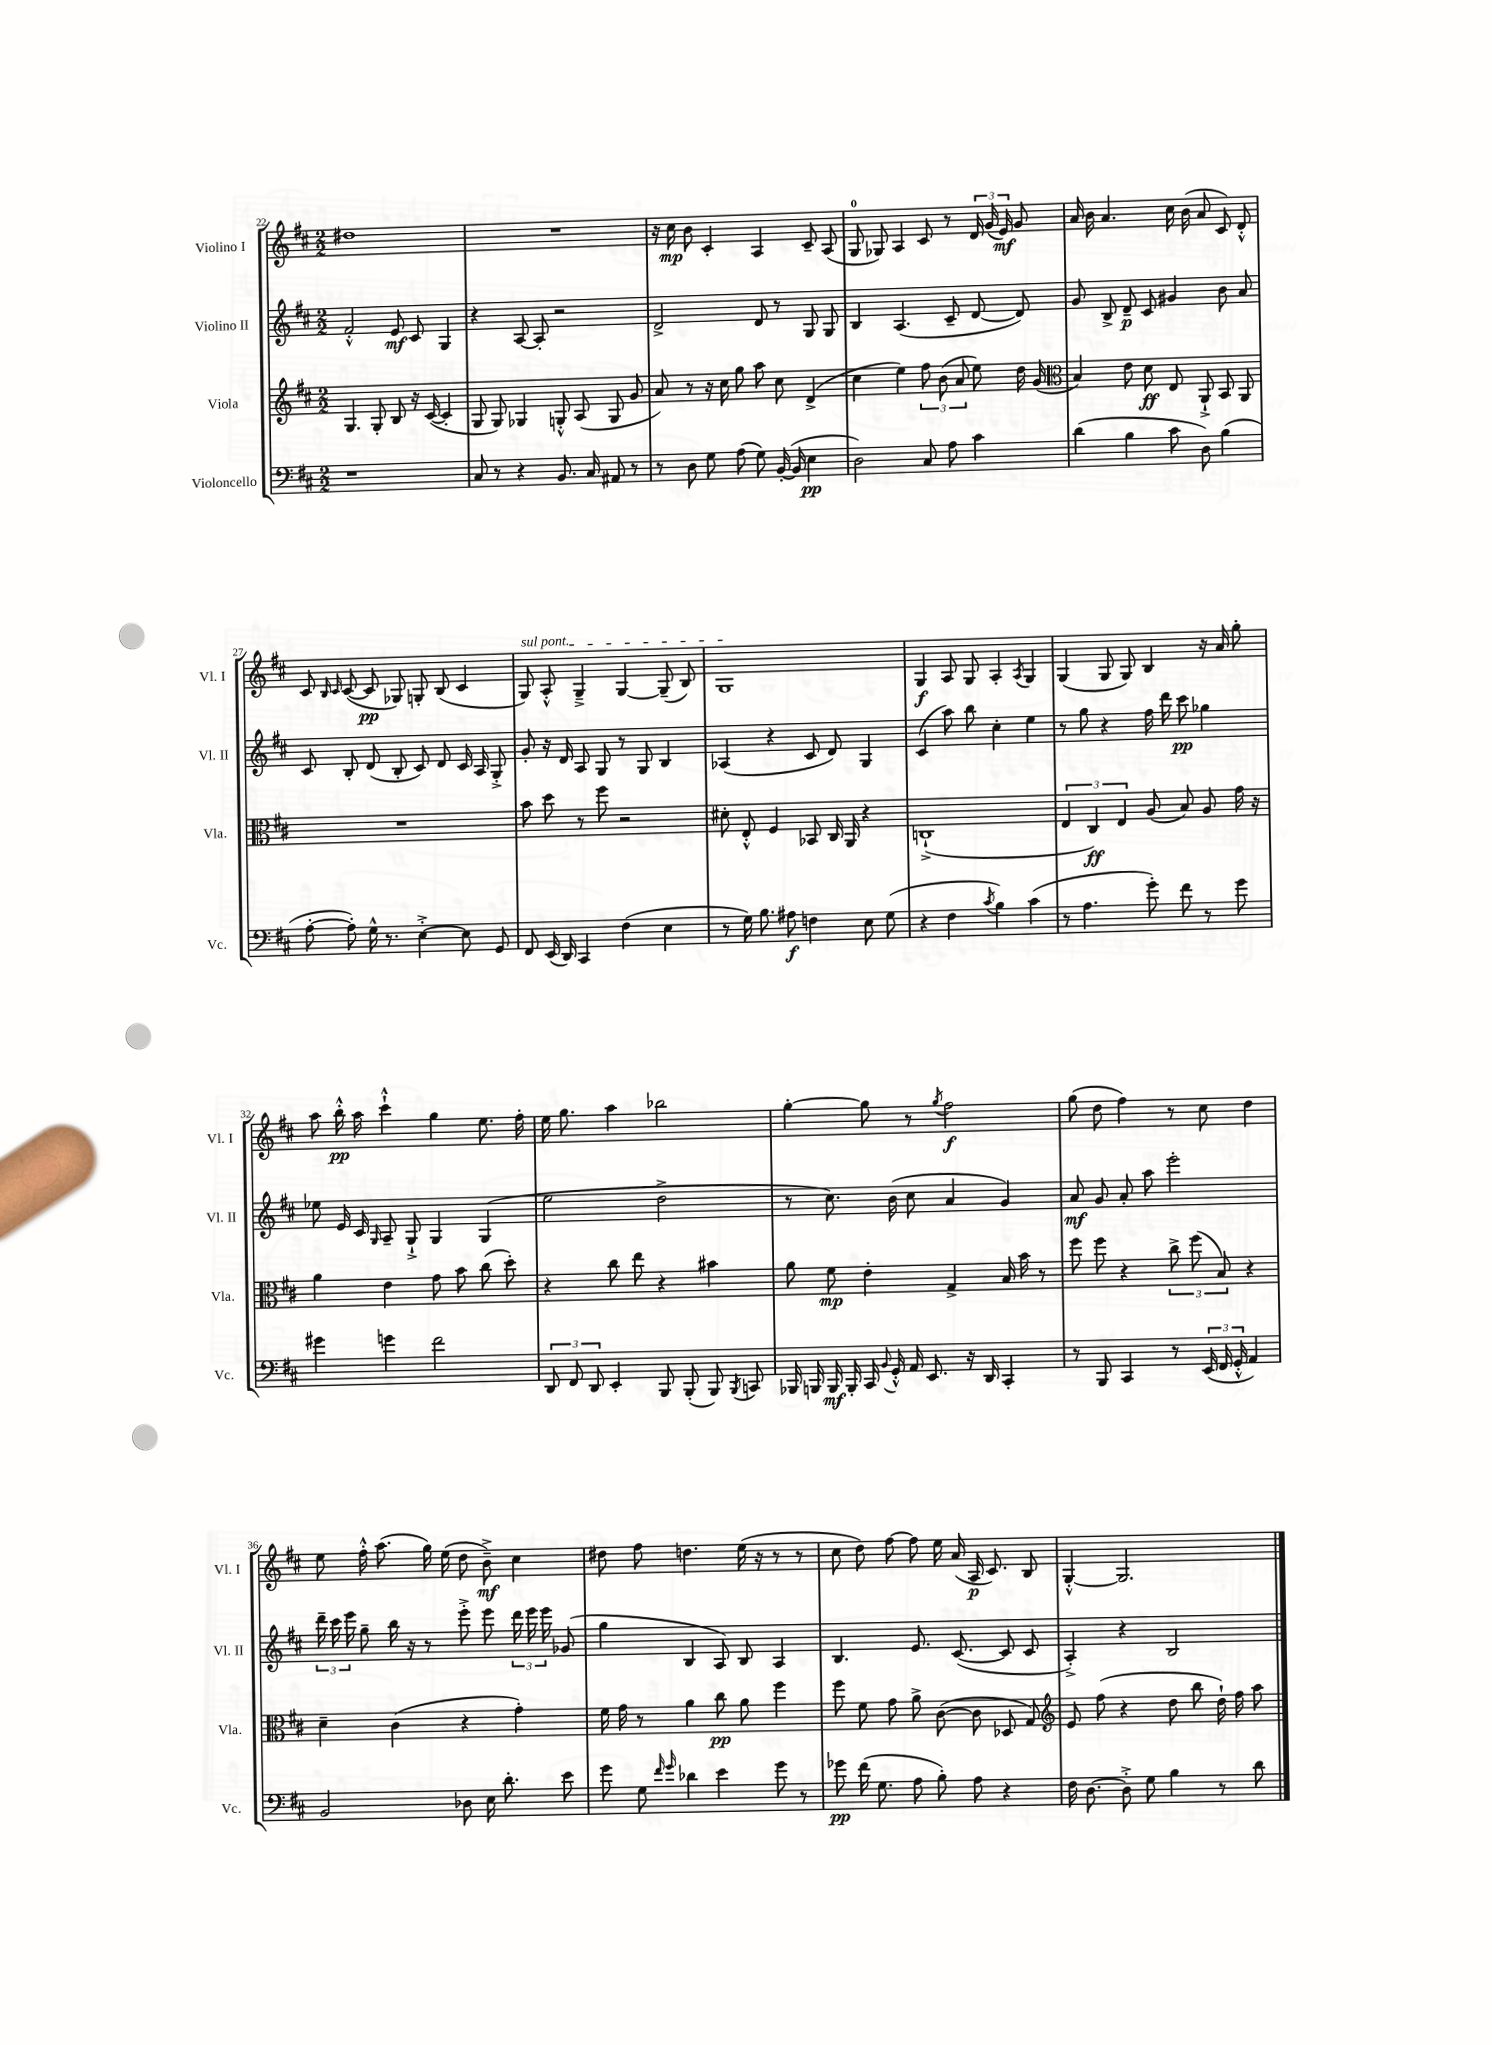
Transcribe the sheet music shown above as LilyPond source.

<<
\new StaffGroup <<
\new Staff = "s0" \with { instrumentName = "Violino I" shortInstrumentName = "Vl. I" } {
    \clef treble \key d \major \numericTimeSignature \time 2/2
    \autoBeamOff dis''1 |
    R1 |
    r16 cis''16\mp b'8 cis'4-. a4 cis'8-- a8( |
    g8-0 ges8) a4 cis'8 r8 \tuplet 3/2 { d'16 g'16( e'16\mf) } g'8 |
    a'16 b'16 a'4. cis''16 b'16( a'8 cis'8) d'8-.-^ |
    cis'8 \grace { b16 cis'16 } cis'8~( cis'8\pp ges8) g8-. b8( cis'4 |
    \once \override TextSpanner.bound-details.left.text = \markup { \italic "sul pont." } g8\startTextSpan) a8-.-^ g4---> g4~ g8--( b8) |
    g1\stopTextSpan |
    g4\f a8 g8 a4-. \acciaccatura { a8 } g4 |
    g4( g8 g8) b4 r16 a'16 g''8-. |
    a''8 b''16-.-^\pp a''16 cis'''4-!-^ g''4 e''8. fis''16-. |
    e''16 g''8. a''4 bes''2 |
    g''4~-. g''8 r8 \acciaccatura { g''8 } fis''2\f |
    g''8( d''8 fis''4) r8 cis''8 d''4 |
    e''8 fis''16-.-^ a''8.( g''16) e''16( d''8 b'8--->\mf) cis''4 |
    dis''8 fis''8 d''4. e''16( r16 r8 r8 |
    cis''8 d''8) fis''8~ fis''8 e''16 a'16( a16\p cis'8.) b8 |
    g4~-.-^ g2. \bar "|." |
}
\new Staff = "s1" \with { instrumentName = "Violino II" shortInstrumentName = "Vl. II" } {
    \clef treble \key d \major \numericTimeSignature \time 2/2
    \autoBeamOff fis'2-.-^ e'8\mf cis'8 g4 |
    r4 a8~ a8-. r2 |
    d'2-> d'8 r8 g8 g8 |
    b4 a4.( cis'8-- d'8~ d'8) |
    g'8 b8-> d'8--\p cis'8 gis'4 b'8 a'8 |
    cis'8 b8-. d'8( b8-. cis'8) d'8 cis'16 a16 g8-.-> |
    g'8-. r16 d'16 a8 g8 r8 g8 b4 |
    aes4( r4 cis'8 d'8) g4 |
    cis'4( a''8) b''8 cis''4-. e''4 |
    r8 g''8 r4 fis''16 d'''16 cis'''8\pp ges''4 |
    ees''8 e'16 cis'16 \grace { g16 } a8-- g8-!-> g4 g4( |
    e''2 d''2-> |
    r8 cis''8.) b'16( cis''8 a'4 g'4) |
    a'8\mf g'8 a'8-. a''8 e'''2-. |
    \tuplet 3/2 { d'''16-- cis'''16 e'''16 } g''8-- b''16 r16 r8 e'''8-.-> e'''8 \tuplet 3/2 { d'''16 e'''16 e'''16 } ges'8( |
    g''4 b4 a8) b8 a4 |
    b4. e'8. cis'8.~( cis'8 cis'8 |
    a4-.->) r4 b2 \bar "|." |
}
\new Staff = "s2" \with { instrumentName = "Viola" shortInstrumentName = "Vla." } {
    \clef treble \key d \major \numericTimeSignature \time 2/2
    \autoBeamOff g4. g8-. b8 r16 cis'16~( cis'4-. |
    g8 g8) ges4 g8-.-^ a8( g8 g'8 |
    a'8) r8 r16 cis''16 g''8 a''8 cis''8 d'4->( |
    cis''4 e''4) \tuplet 3/2 { fis''8 b'8( a'8 } e''8) d''16 g'16( |
    \clef alto b4) e'8 d'8\ff e8 a,8-!-> b,8 a,8 |
    R1 |
    b'8 d''8 r8 fis''8 r2 |
    dis'8-. e8-.-^ fis4 bes,8 cis16 a,16 r4 |
    c1-!->( |
    \tuplet 3/2 { e4 cis4\ff) e4 } a8( b8) a8 g'16 r16 |
    a'4 e'4 g'8 b'8 cis''8( d''8-.) |
    r4 cis''8 e''8 r4 bis'4 |
    a'8 fis'8\mp e'4-. g4-> b16 b'16 r8 |
    fis''8 fis''8 r4 \tuplet 3/2 { cis''8-> fis''8( b8) } r4 |
    d'4-- cis'4( r4 g'4-.) |
    fis'16 g'16 r8 a'4 cis''8\pp a'8 fis''4 |
    fis''8 fis'8 g'8 a'8-> cis'8~( cis'8 des8 g8) |
    \clef treble e'8 fis''8( r4 d''8 b''8 d''16-!) fis''16 a''8 \bar "|." |
}
\new Staff = "s3" \with { instrumentName = "Violoncello" shortInstrumentName = "Vc." } {
    \clef bass \key d \major \numericTimeSignature \time 2/2
    \autoBeamOff r1 |
    cis8 r8 r4 b,8. cis16 ais,8 r8 |
    r8 d8 g8 a8( g8) b,16~-.( b,16 e4\pp |
    d2) cis8 a8 cis'4 |
    d'4( b4 cis'8 d8) b4( |
    a8~-. a8-.) g16-^ r8. e4~-.-> e8 g,8 |
    fis,8 e,16( d,16) cis,4 fis4( e4 |
    r8 g16) b8. ais8\f f4 e8 g8( |
    r4 fis4 \acciaccatura { cis'8 } b4) cis'4( |
    r8 a4. g'8-.) fis'8 r8 g'8 |
    gis'4 g'4 fis'2 |
    \tuplet 3/2 { d,8 fis,8 d,8 } e,4-. b,,8 b,,8-.( b,,8) \acciaccatura { b,,8 } c,8 |
    bes,,16 b,,16 b,,16\mf b,,16-. cis,16 \appoggiatura { b,8 } g,16-.-^ a,16 e,8. r16 d,16 cis,4-. |
    r8 b,,8 cis,4 r8 \tuplet 3/2 { e,16( fis,16 g,16-.-^ } a,4) |
    b,2 des8 e16 d'8.-. e'8 |
    g'8 g8 \grace { fis'16 g'16 } des'4 e'4 g'8 r8 |
    ges'8\pp fis'16( g8. a8 b8-.) a8 r4 |
    fis16 d8.~ d8-.-> g8 b4 r8 d'8 \bar "|." |
}
>>
>>
\layout { \context { \Score currentBarNumber = #22 } }
